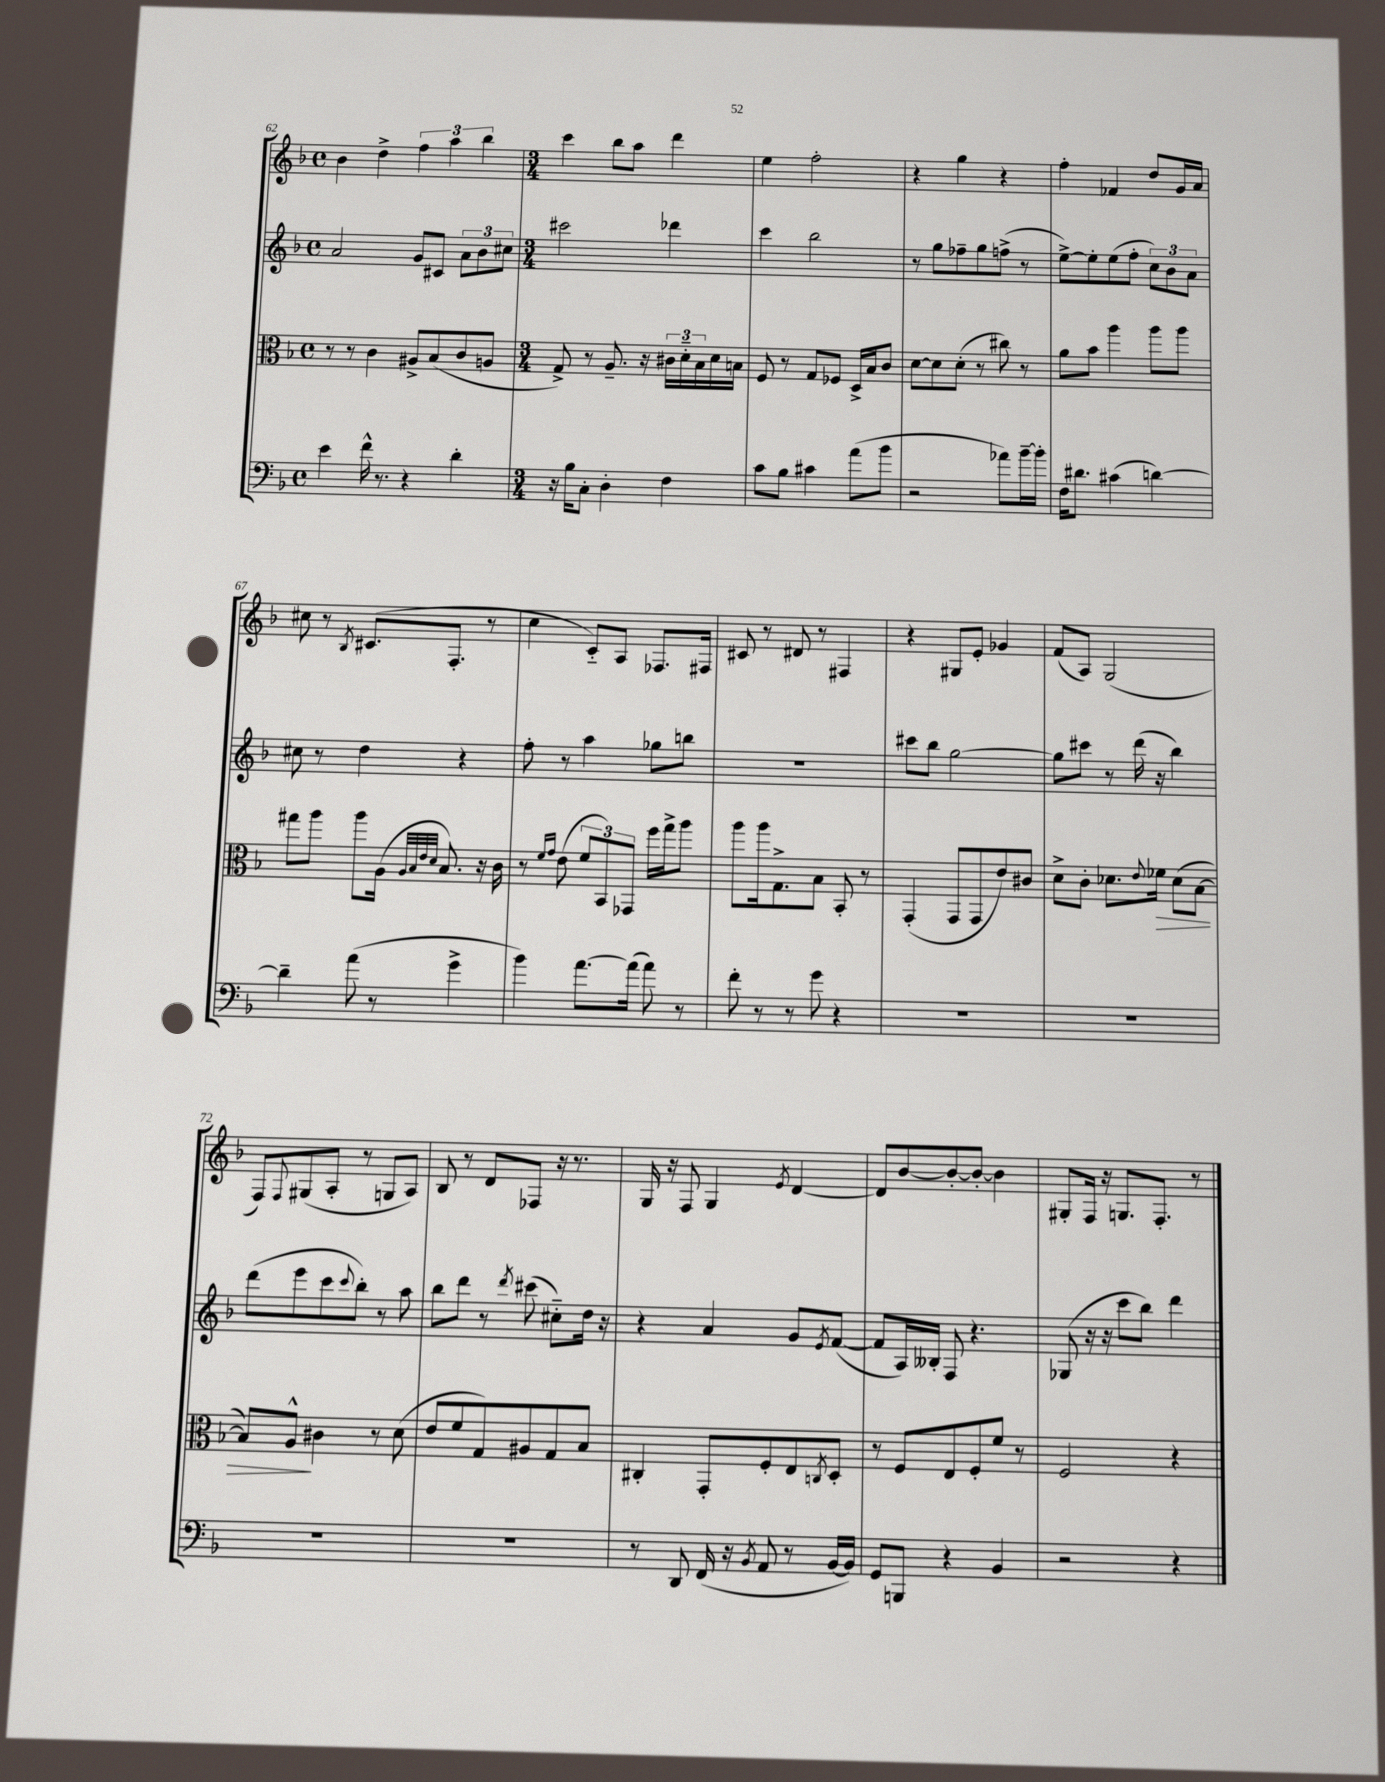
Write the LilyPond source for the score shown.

<<
\new StaffGroup <<
\new Staff = "s0" {
    \clef treble \key f \major \defaultTimeSignature \time 4/4
    bes'4 d''4-> \tuplet 3/2 { f''4 a''4 bes''4 } |
    \numericTimeSignature \time 3/4 c'''4 bes''8 a''8 d'''4 |
    e''4 f''2-. |
    r4 g''4 r4 |
    f''4-. fes'4 d''8 g'16 a'16 |
    cis''8 r8 \acciaccatura { bes8 } cis'8.( f8.-. r8 |
    c''4 c'8-_) a8 fes8. fis16 |
    cis'8 r8 dis'8 r8 fis4 |
    r4 gis8 e'8-. ges'4 |
    f'8( a8) g2( |
    f8) \appoggiatura { f8 } gis8( a8-. r8 g8 a8) |
    bes8 r8 d'8 fes8 r16 r8. |
    g16 r16 f8 g4 \acciaccatura { e'8 } d'4~ |
    d'8 bes'8~ bes'8~-. bes'8~-. bes'4 |
    gis8-. f16 r16 g8. f8.-. r8 \bar "|." |
}
\new Staff = "s1" {
    \clef treble \key f \major \defaultTimeSignature \time 4/4
    a'2 g'8 cis'8 \tuplet 3/2 { a'8 bes'8 cis''8 } |
    \numericTimeSignature \time 3/4 cis'''2 des'''4 |
    c'''4 bes''2 |
    r8 g''8 fes''8-- g''8 f''8->( r8 |
    e''8~->) e''8-. e''8( f''8-. \tuplet 3/2 { c''8) bes'8 a'8 } |
    cis''8 r8 d''4 r4 |
    f''8-. r8 a''4 ges''8 b''8 |
    R2. |
    cis'''8 bes''8 g''2~ |
    g''8 cis'''8 r8 d'''16( r16 bes''4) |
    d'''8( e'''8 c'''8 \appoggiatura { c'''8 } bes''8-.) r8 a''8 |
    bes''8 d'''8 r8 \acciaccatura { d'''8 } cis'''8( cis''8-_) d''16 r16 |
    r4 a'4 g'8 \acciaccatura { e'8 } f'8~( |
    f'8 a16) beses16-. f8 r4. |
    ges8( r16 r16 c'''8 bes''8) d'''4 \bar "|." |
}
\new Staff = "s2" {
    \clef alto \key f \major \defaultTimeSignature \time 4/4
    r8 r8 c'4 ais8-> bes8( c'8 a8 |
    \numericTimeSignature \time 3/4 g8->) r8 a8.-- r16 \tuplet 3/2 { cis'16 d'16-_ bes16 } d'16 b16 |
    f8 r8 g8 fes8 d16-> bes16 c'8 |
    d'8~ d'8 d'8-.( r8 cis''8) r8 |
    a'8 bes'8 a''4 a''8 a''8 |
    gis''8 a''8 a''8 a16( \grace { a32 bes32 e'32 d'32 } bes8.) r16 c'16 |
    r8 \grace { f'16 g'16 } e'8( \tuplet 3/2 { f'8 bes,8) ges,8 } f''16 g''16-> a''8 |
    a''8 a''16 g8.-> bes8 bes,8-. r8 |
    g,4-.( g,8 g,8 e'8) cis'8 |
    d'8-> c'8-. des'8. \appoggiatura { e'8 } fes'16\> des'8( bes8~ |
    bes8) a8-^\! cis'4 r8 d'8( |
    e'8 f'8 g8) ais8 g8 bes8 |
    cis4-. g,8-. f8-. e8 \acciaccatura { c8 } d8-. |
    r8 f8 e8 f8-. f'8 r8 |
    f2 r4 \bar "|." |
}
\new Staff = "s3" {
    \clef bass \key f \major \defaultTimeSignature \time 4/4
    e'4 f'16-^ r8. r4 d'4-. |
    \numericTimeSignature \time 3/4 r16 bes16 c8-. d4-. f4 |
    c'8 bes8 cis'4 a'8( bes'8 |
    r2 aes'8) bes'16~-- bes'16-. |
    f16 dis'8. cis'4( d'4~) |
    d'4-- a'8( r8 g'4-> |
    bes'4) a'8.~ a'16( a'8) r8 |
    f'8-. r8 r8 g'8 r4 |
    R2. |
    R2. |
    R2. |
    R2. |
    r8 d,8 f,16( r16 \acciaccatura { bes,8 } a,8 r8 bes,16~ bes,16) |
    g,8 b,,8 r4 bes,4 |
    r2 r4 \bar "|." |
}
>>
>>
\layout { \context { \Score currentBarNumber = #62 } }
